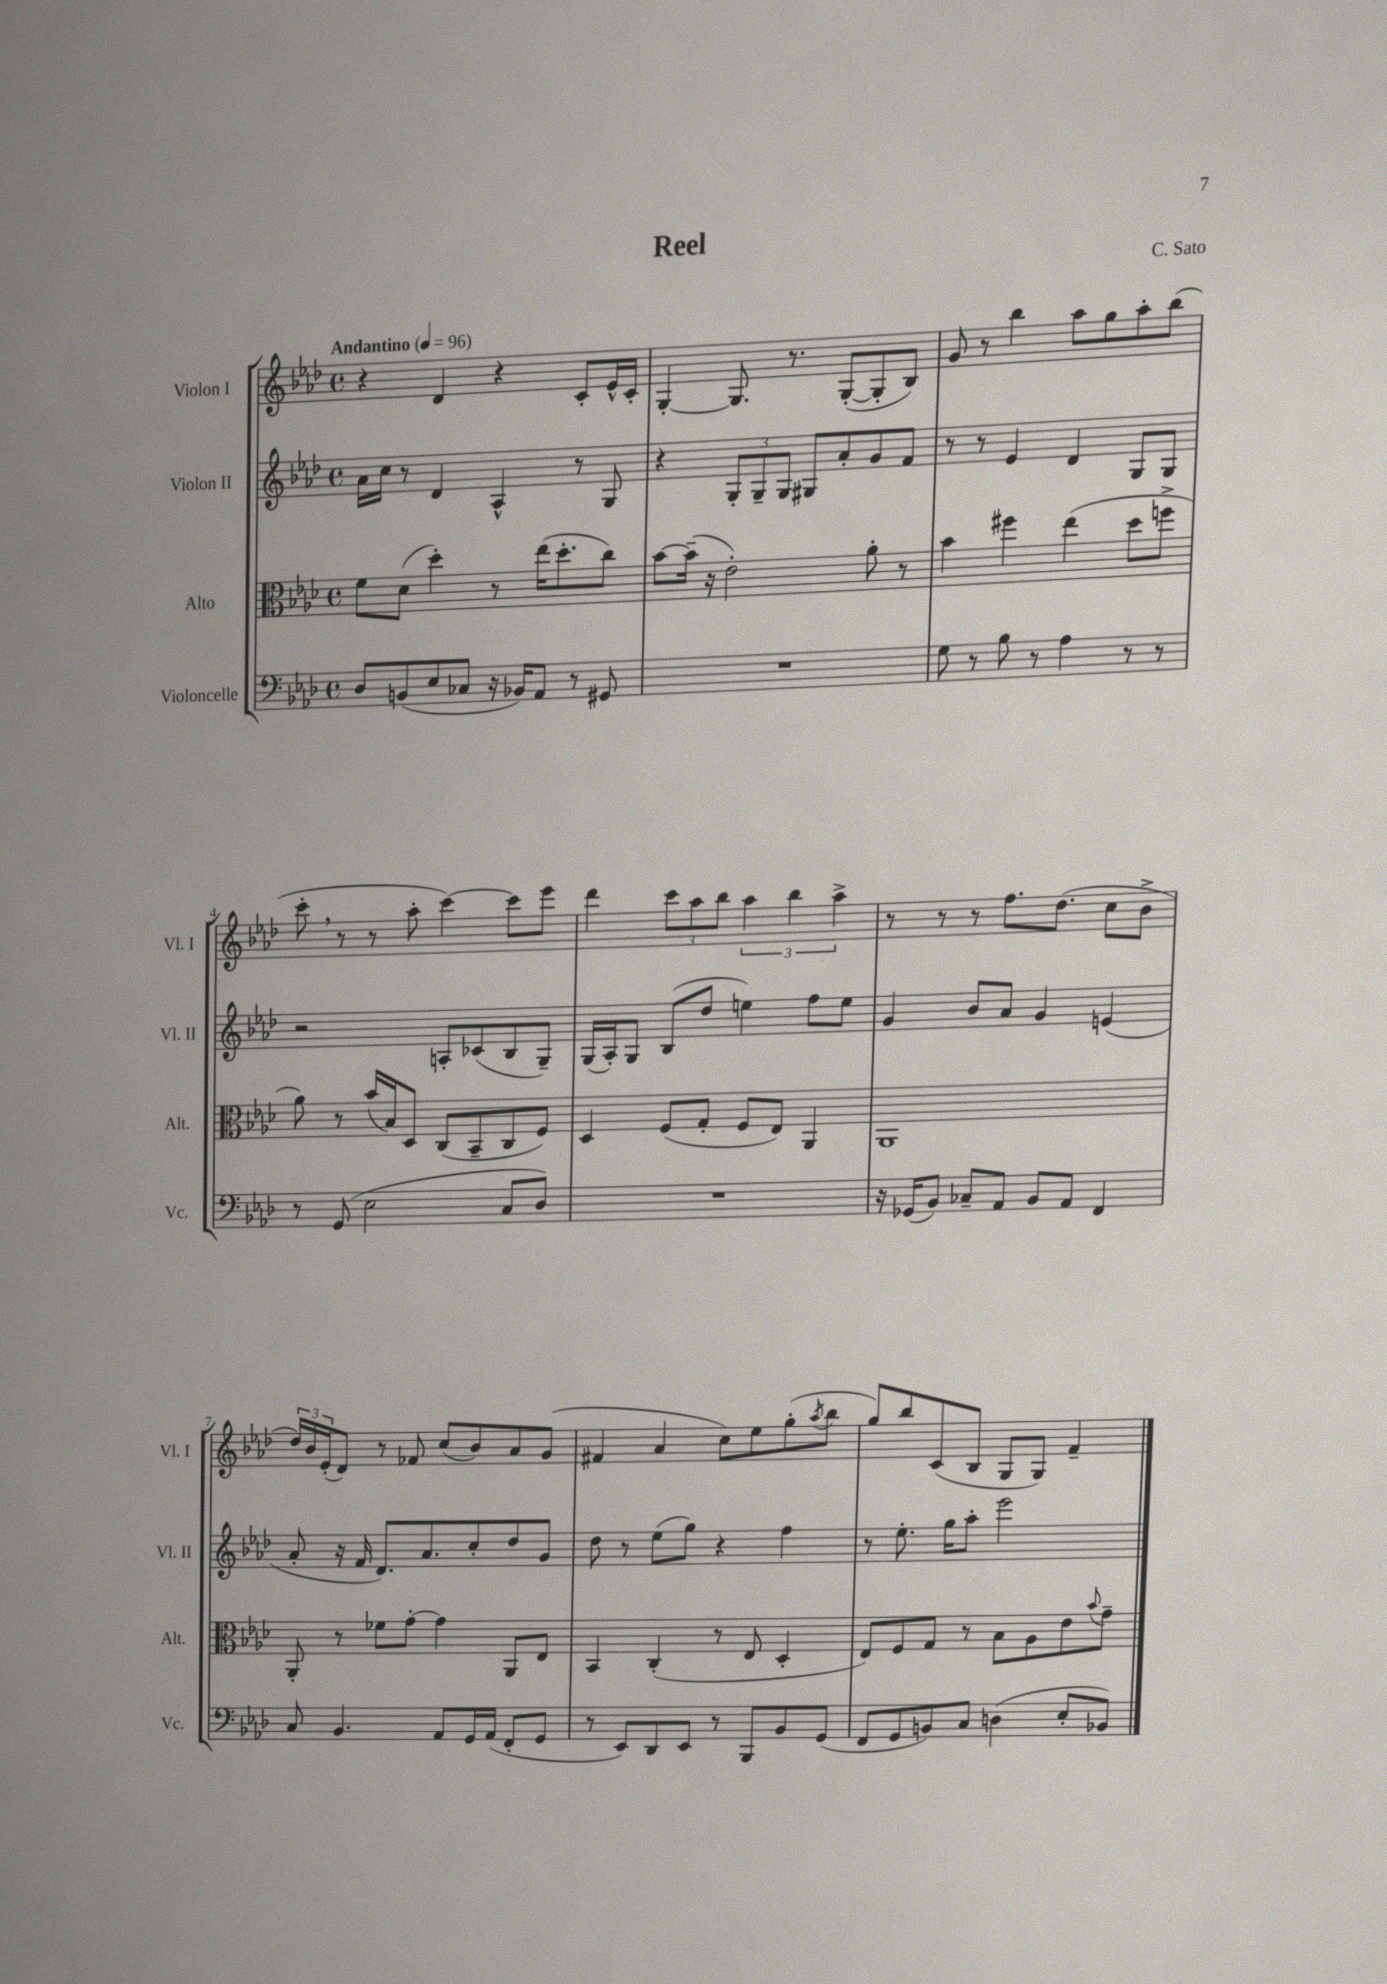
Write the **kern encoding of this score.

**kern	**kern	**kern	**kern
*staff4	*staff3	*staff2	*staff1
*clefF4	*clefC3	*clefG2	*clefG2
*k[b-e-a-d-]	*k[b-e-a-d-]	*k[b-e-a-d-]	*k[b-e-a-d-]
*M4/4	*M4/4	*M4/4	*M4/4
*met(c)	*met(c)	*met(c)	*met(c)
*MM96	*MM96	*MM96	*MM96
8D-/L	8f\L	16a-\LL	4r
.	.	16cc\JJ	.
(8BB/	(8d-\J	8r	.
8E-/	4dd-'\)	4d-/	4d-/
8C-/J	.	.	.
16r	8r	4A-^^/	4r
16BB-/LK)	.	.	.
8AA-/J	(16ee-\LK	.	.
.	8.dd-'\	.	.
8r	.	8r	8c'/L
8GG#/	8cc\J)	8G/	16e-^^/L
.	.	.	16c'/JJ
=	=	=	=
1r	[8b-\L	4r	[4G'/
.	(16b-~\]Jk	.	.
.	16r	.	.
.	2e-'\)	12G'/L	8.G/]
.	.	12G~/	.
.	.	12G/J	.
.	.	.	8.r
.	.	8G#/L	.
.	.	8a-'/	([8G'/L
.	8a-'\	8g/	8G'/]
.	8r	8f/J	8B-/J)
=	=	=	=
8G\	4b-\	8r	8g/
8r	.	8r	8r
8B-\	4ff#\	4e-/	4bb-\
8r	.	.	.
4A-\	(4ee-\	4d-/	8aa-\L
.	.	.	8gg\
8r	8dd-\L	8G/L	8aa-'\
8r	8ff^\J	8G/J	(8bb-\J
=	=	=	=
8r	8a-\)	2r	8ccc'\
(8GG/	8r	.	8r
2E-\	(16b-/LL	.	8r
.	16B-/J)	.	.
.	8D-/J	.	8aa-'\
.	(8C/L	8A'/L	[4ccc\)
.	8BB-~/	(8c-/	.
8C/L	8C/	8B-/	8ccc\]L
8D-/J)	8F/J)	8G~/J)	8eee-\J
=	=	=	=
1r	4D-/	(16G/LL	4ddd-\
.	.	16A-'/J)	.
.	.	8G/J	.
.	(8F/L	(8B-/L	12ccc\L
.	.	.	12aa-\
.	8G'/J	8dd-/J	.
.	.	.	12bb-\J
.	8F/L	4ee\)	6aa-\
.	8E-/J)	.	.
.	.	.	6bb-\
.	4AA-/	8ff\L	.
.	.	.	6aa-^\
.	.	8ee\J	.
=	=	=	=
16r	1AA-	4g/	8r
(16GG-/LK	.	.	.
8BB-/J)	.	.	8r
8C-~/L	.	8b-/L	8r
8AA-/J	.	8a-/J	8.ff\L
8BB-/L	.	4g/	.
.	.	.	(8.dd-\J
8AA-/J	.	.	.
4FF/	.	(4e/	8cc\L
.	.	.	8b-^\J
=	=	=	=
8C/	8AA-'/	8a-'/	24dd-/LL)
.	.	.	24b-/
.	.	.	(24e-'/J
4.BB-/	8r	16r	8d-/J)
.	.	16f/	.
.	8f-\L	8.d-/L)	8r
.	[8g'\J	.	8f-/
.	.	8.a-/	.
8AA-/L	4g\]	.	(8cc/L
16GG/L	.	8cc'/	8b-/)
(16AA-/JJ	.	.	.
8FF'/L	8AA-/L	8dd-/	8a-/
8GG/J	8E-/J	8g/J	(8g/J
=	=	=	=
8r	4BB-/	8dd-\	4f#/
8EE-/L)	.	8r	.
8DD-/	(4C'/	(8ee-\L	4a-/
8EE-/J	.	8gg\J)	.
8r	8r	4r	8cc\L)
8BBB-/L	8E-/	.	8ee-\
8BB-/	4D-'/	4ff\	(8gg'\
.	.	.	8qaa-/
(8GG/J	.	.	8bb-\J
=	=	=	=
8FF/L	8E-/L)	8r	8gg/L)
8GG/	8F/	8.ee-'\	8bb-/
8BB/)	8G/J	.	(8c/
.	.	16gg\LK	.
8C/J	8r	8aa-'\J	8B-/J
(4D\	8B-\L	2eee-\	8G/L
.	8A-\	.	8G/J)
8E-'/L	8e-\	.	4f~/
.	8qqb-/	.	.
8BB-/J)	8g~\J	.	.
==	==	==	==
*-	*-	*-	*-
